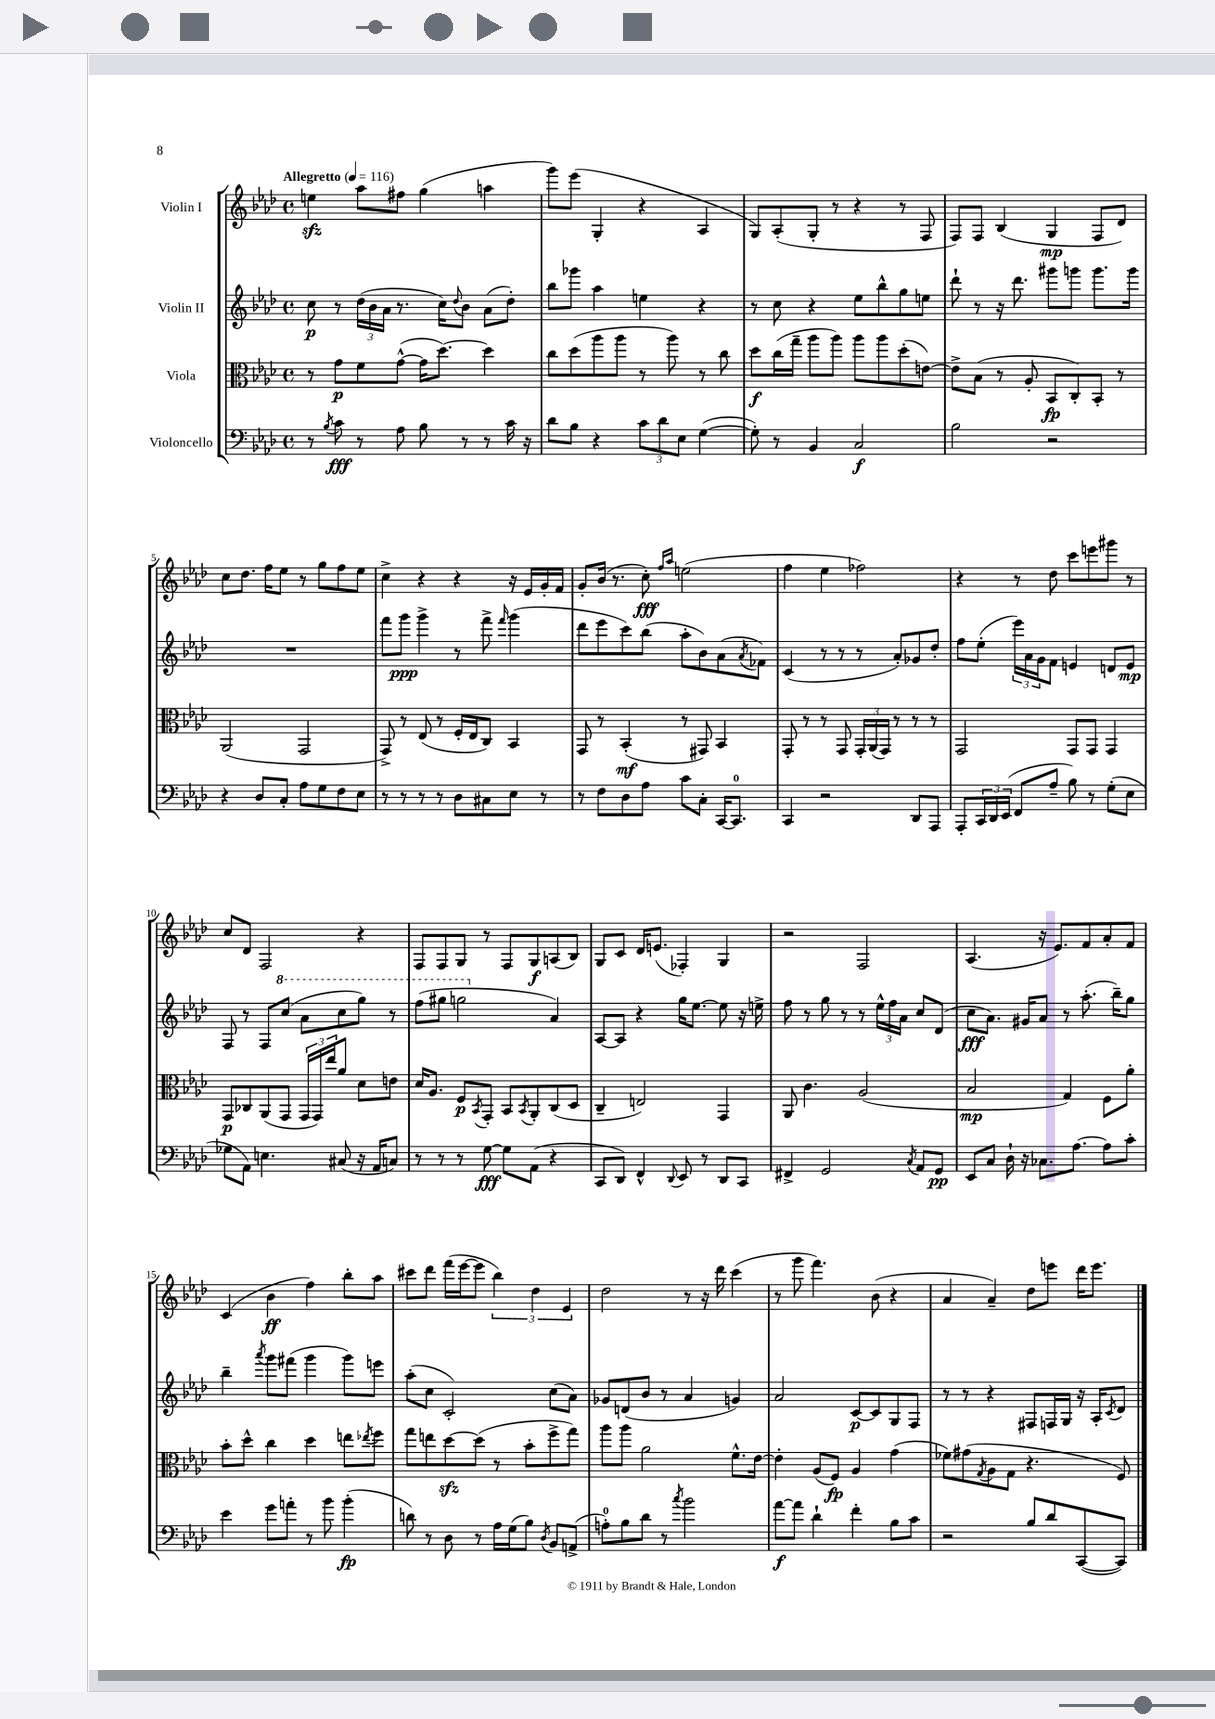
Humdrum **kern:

**kern	**kern	**kern	**kern
*staff4	*staff3	*staff2	*staff1
*clefF4	*clefC3	*clefG2	*clefG2
*k[b-e-a-d-]	*k[b-e-a-d-]	*k[b-e-a-d-]	*k[b-e-a-d-]
*M4/4	*M4/4	*M4/4	*M4/4
*met(c)	*met(c)	*met(c)	*met(c)
*MM116	*MM116	*MM116	*MM116
8r	8r	8cc	4ee
8qB-	.	.	.
8c	8g	8r	.
8r	8f	(24dd-	8aa-
.	.	24b-	.
.	.	24a-	.
8A-	([8g^^	8.r	8ff#
8B-	16g]	.	(4gg
.	[8.dd-)	16cc)	.
.	.	8qqdd-	.
8r	.	8b-	.
8r	4dd-]	(8a-	4aa
16c	.	8dd-')	.
16r	.	.	.
=	=	=	=
8d-	8cc	8bb-	8ggg)
8B-	(8dd-	8ggg-	(8eee-
4r	8aa-	4aa-	4G'
.	8aa-	.	.
12c	8r	4ee	4r
12d-	.	.	.
.	8aa-)	.	.
12E-	.	.	.
([4G	8r	4r	4A-
.	8cc	.	.
=	=	=	=
8G'])	8dd-	8r	8G)
8r	(16cc	8cc	(8A-'
.	16gg~	.	.
4BB-	8aa-	4r	8G'
.	8aa-)	.	8r
2C	8aa-	8ee-	4r
.	8aa-	8bb-^^	.
.	(8dd-'	8gg	8r
.	[8e)	8ee	8F
=	=	=	=
2B-	8e^]	8ddd-`	8F)
.	(8B-	8r	8F
.	8r	16r	(4B-
.	.	8.ddd-	.
.	8A-'	.	.
2r	8BB-	8ggg#	4G
.	8C')	8ggg	.
.	8BB-'	8.ggg	8F
.	8r	.	8d-)
.	.	16ggg	.
=	=	=	=
4r	(2AA-	1r	8cc
.	.	.	8.dd-
8D-	.	.	.
.	.	.	16ff
8C'	.	.	8ee-
8A-	2GG	.	8r
8G	.	.	8gg
8F	.	.	8ff
8E-	.	.	8ee-
=	=	=	=
8r	8GG^)	8fff	4cc^
8r	8r	8ggg	.
8r	(8E-	4ggg^	4r
8r	8r	.	.
8D-	16F'	8r	4r
.	16E-	.	.
8C#	8C)	8fff^	.
.	.	16qqfff	.
8E-	4BB-	(4ggg	16r
.	.	.	16e-
8r	.	.	16g'
.	.	.	16f
=	=	=	=
8r	8GG	8ddd-	8g'
8F	8r	8eee-	(16b-
.	.	.	8.r
8D-	(4BB-'	8ccc)	.
8A-	.	(8bb-	8cc')
.	.	.	16qqff
.	.	.	16qqaa-
8c	8r	8aa-'	(2ee
8C'	8GG#)	8b-)	.
[16CC	4BB-	(8a-	.
8.CC]	.	.	.
.	.	8qa-	.
.	.	8f-)	.
=	=	=	=
4CC	8GG'	(4c	4ff
.	8r	.	.
2r	8r	8r	4ee-
.	8GG	8r	.
.	24GG'	8r	2ff-)
.	(24AA-	.	.
.	24GG)	.	.
.	8r	8a-')	.
8DD-	8r	8g-	.
8AAA-	8r	8dd-'	.
=	=	=	=
8AAA-'	2GG	8ff	4r
24CC	.	(8ee-'	.
24DD-	.	.	.
(24EE-	.	.	.
8FF	.	24eee-)	8r
.	.	24a-	.
.	.	24g	.
8A-~	.	8f	8dd-
8B-)	8GG	4e	8ccc
8r	8GG	.	8eee
(8G'	4GG	8d	8ggg#
8E-	.	8e	8r
=	=	=	=
8G-	8GG	8F	8cc
8AA-)	8C-	8r	8d-
4.E	(8AA-	8F	2F
.	8GG	(8ccc	.
.	24GG	8aa-	.
.	24GG)	.	.
.	24ee-	.	.
(8C#	8a-	8ccc	.
16r	8d-	8ggg)	4r
16AA-	.	.	.
8C)	8e	8r	.
=	=	=	=
8r	16d-	(8fff	8F
.	8.A-	.	.
8r	.	8ggg#	8F
8r	8F	2ggg	8G
.	8qBB-	.	.
[8G	8GG'	.	8r
8G]	8BB-	.	8F
.	8qBB-	.	.
(8AA-	8AA-'	.	8G
4r	(8C	4a-)	(8A
.	8D-	.	8B-)
=	=	=	=
8CC	4C~	[8A-	8G
8DD-)	.	8A-]	8c
4FF^^	2E)	4r	16d-
.	.	.	(8.e
8qqDD-	.	.	.
8EE-	.	16gg	4F-')
.	.	[8.ee-	.
8r	.	.	.
8DD-	4GG	8ee-]	4G
8CC	.	16r	.
.	.	16ee^	.
=	=	=	=
4FF#^	8AA-	8ff	2r
.	4.c	8r	.
2GG	.	8gg	.
.	.	8r	.
.	(2A-	8r	2F
.	.	24ee-^^	.
.	.	24ff	.
.	.	24a-	.
8qC	.	.	.
8AA-	.	8cc	.
8GG	.	(8d-	.
=	=	=	=
8EE-	2B-	8cc	(4.A-
8C	.	8.a-)	.
16D-`	.	.	.
16r	.	16g#	.
8.C-	.	8a-	16r
.	.	.	8.e-)
.	4G)	8r	.
[8.A-	.	.	.
.	.	(8.aa-'	8f
8A-]	8F	.	8a-'
.	.	16bb-~)	.
8c'	8a-'	8gg	8f
=	=	=	=
4e-	8b-'	4bb-~	(4c
.	8dd-^^	.	.
.	.	8qaaa-	.
8g	4cc	8ggg	4b-
8a'	.	(8fff#	.
8r	4dd-	4ggg	4ff)
8b-	.	.	.
(4b-'	8ee	8ggg)	8bb-'
.	8qee-	.	.
.	8ff	8eee	8aa-
=	=	=	=
8d)	8gg	(8aa-'	8ccc#
8r	8ee	8cc	8ddd-
8D-	[8dd-	2c')	(16fff
.	.	.	[16eee-
8r	(8dd-]	.	8eee-]
16A-	8r	.	6bb-)
(16G	.	.	.
8B-)	8b-'	.	.
.	.	.	6dd-
8qD-	.	.	.
8BB-	8ff^	(8cc	.
.	.	.	6e-
(8AA^	8gg)	8a-)	.
=	=	=	=
8A')	8aa-	8g-	2dd-
8B-	8aa-	(8d	.
8d-	2a-	8b-	.
8r	.	8r	.
8qcc	.	.	.
2b-	.	4a-	8r
.	.	.	16r
.	.	.	16ddd-
.	8.f^^	4g)	(4ccc
.	[16e-	.	.
=	=	=	=
[8a-	4e-']	2a-	8r
8a-]	.	.	8ggg
4d-`	(8A-	.	4.fff)
.	8F)	.	.
4f'	4A-	[8c	.
.	.	8c]	(8b-
8B-	(4g	8G	4r
8c	.	8F	.
=	=	=	=
2r	8f-)	8r	4a-
.	(8g#	8r	.
.	8qG	.	.
.	8A-	4r	4a-~)
.	8G	.	.
8B-	4.r	8F#	8dd-
8d-	.	16F	8eee
.	.	16G	.
([8CC	.	16r	16ddd-
.	.	16A-'	8.eee
.	.	8qc	.
8CC])	8F)	8d-	.
==	==	==	==
*-	*-	*-	*-
